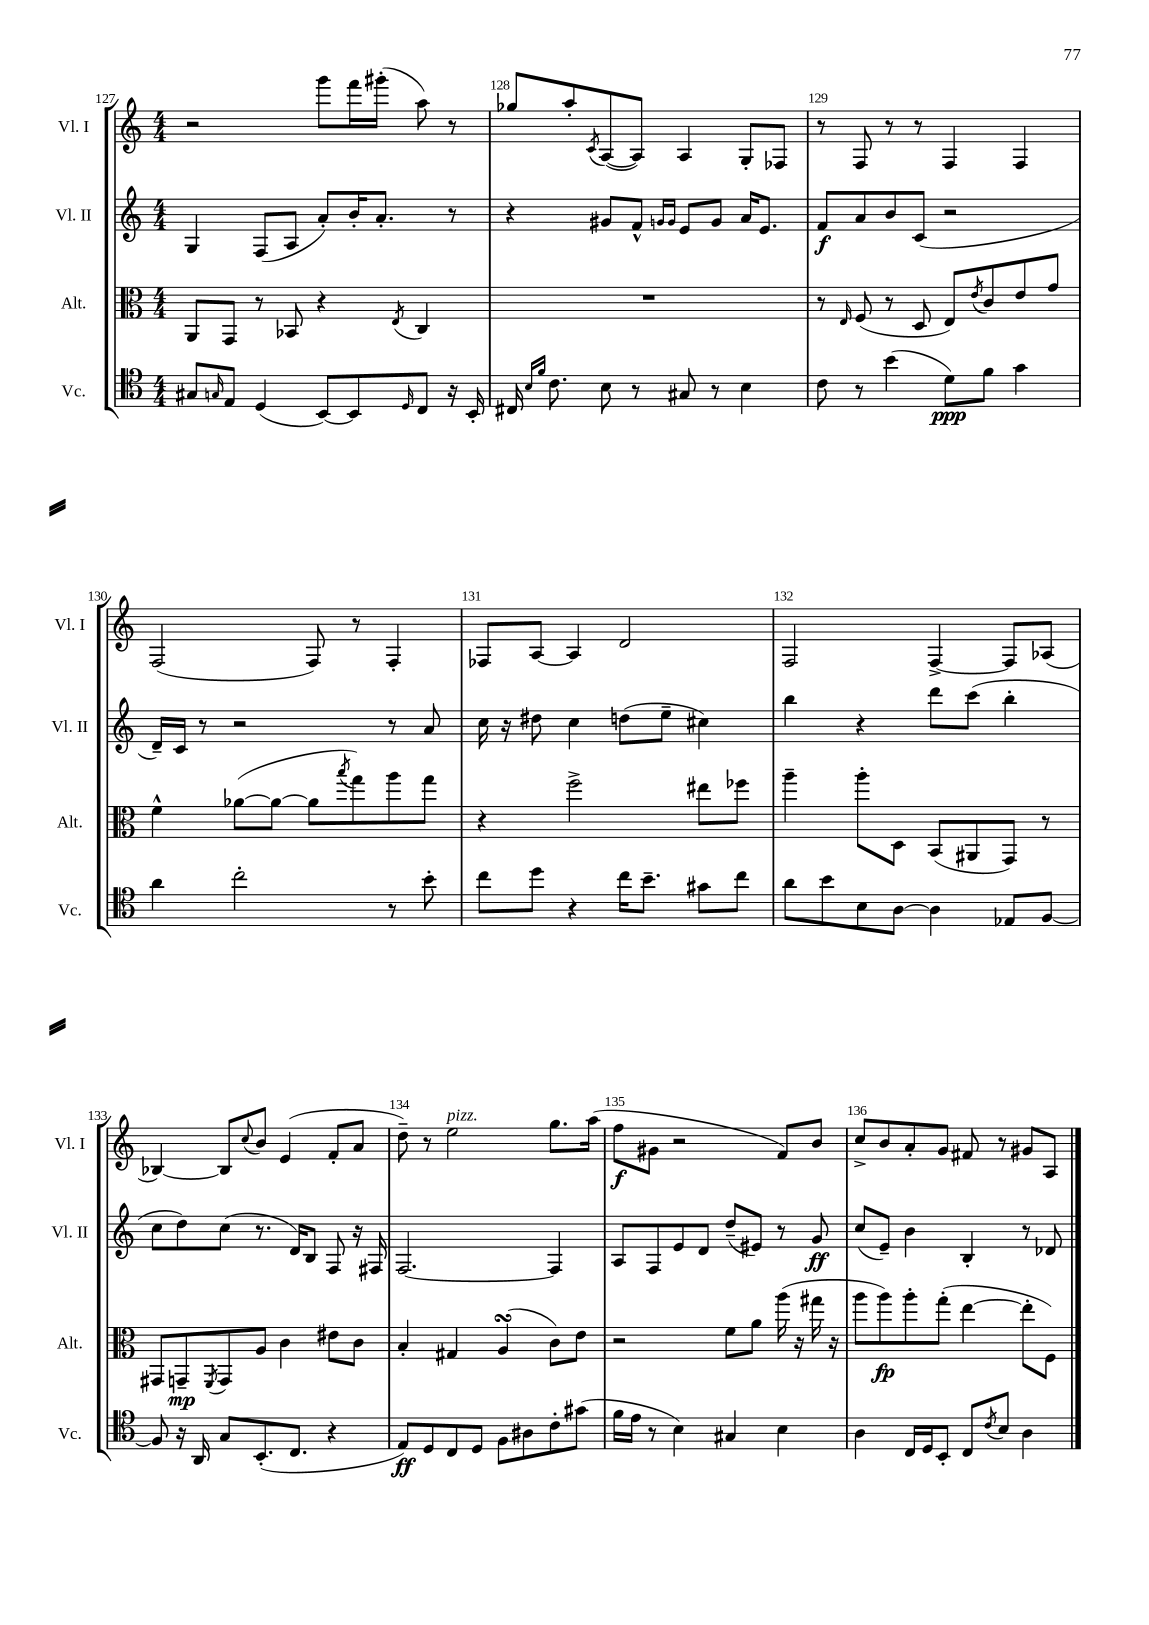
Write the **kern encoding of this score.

**kern	**kern	**kern	**kern
*staff4	*staff3	*staff2	*staff1
*clefC4	*clefC3	*clefG2	*clefG2
*k[]	*k[]	*k[]	*k[]
*M4/4	*M4/4	*M4/4	*M4/4
8G#	8AA	4G	2r
16qqG	.	.	.
8E	8GG	.	.
(4D	8r	(8F	.
.	8BB-	8A	.
[8BB)	4r	8a')	8ggg
8BB]	.	16b'	16fff
.	.	8.a'	(16ggg#'
16qqD	8qE	.	.
8C	4C	.	8aa)
16r	.	8r	8r
16BB'	.	.	.
=	=	=	=
16C#	1r	4r	8gg-
16qqB	.	.	.
16qqf	.	.	.
8.c	.	.	.
.	.	.	8aa'
.	.	.	8qc
8B	.	8g#	([8A
8r	.	8f^^	8A])
.	.	16qqg	.
.	.	16qqg	.
8G#	.	8e	4A
8r	.	8g	.
4B	.	16a	8G'
.	.	8.e	.
.	.	.	8F-
=	=	=	=
8c	8r	8f	8r
.	16qqE	.	.
8r	(8F	8a	8F
(4b	8r	8b	8r
.	8D	(8c	8r
8d)	8E)	2r	4F
.	8qe	.	.
8f	8c	.	.
4g	8e	.	4F
.	8g	.	.
=	=	=	=
4a	4f^^	16d~)	(2F
.	.	16c	.
.	.	8r	.
2cc'	([8a-	2r	.
.	8a-_	.	.
.	8a-]	.	8F)
.	8qbb	.	.
.	8gg)	.	8r
8r	8aa	8r	4F'
8b'	8gg	8a	.
=	=	=	=
8cc	4r	16cc	8F-
.	.	16r	.
8dd	.	8dd#	[8A
4r	2ff^	4cc	4A]
16cc	.	(8dd	2d
8.b~	.	.	.
.	.	8ee~	.
8g#	8ee#	4cc#)	.
8cc	8ff-	.	.
=	=	=	=
8a	4aa~	4bb	2F
8b	.	.	.
8B	8aa'	4r	.
[8A	8D	.	.
4A]	(8BB	8ddd	[4F^
.	8AA#	(8ccc	.
8E-	8GG)	4bb'	8F]
[8F	8r	.	(8A-
=	=	=	=
8F]	8GG#	8cc	[4B-)
16r	8GG~	8dd)	.
16AA	.	.	.
.	8qFF	.	.
8G	8GG	(8cc	8B-]
.	.	.	8qqcc
(8.BB'	8A	8.r	8b
.	4c	.	(4e
8.C	.	16d)	.
.	.	8B	.
4r	8e#	8F	8f'
.	8c	16r	8a
.	.	16F#	.
=	=	=	=
8E)	4B'	[2.F	8dd~)
8D	.	.	8r
8C	4G#	.	2ee
8D	.	.	.
8F	(4A	.	.
8A#	.	.	.
8c'	8c)	4F]	8.gg
(8g#	8e	.	.
.	.	.	(16aa
=	=	=	=
16f	2r	8A	8ff
16e	.	.	.
8r	.	8F	8g#
4B)	.	8e	2r
.	.	8d	.
4G#	8f	(8dd~	.
.	8a	8e#)	.
4B	(16aa	8r	8f)
.	16r	.	.
.	16gg#	8g	8b
.	16r	.	.
=	=	=	=
4A	8aa	(8cc	8cc^
.	8aa)	8e~)	8b
16C	8aa'	4b	8a'
16D	.	.	.
8BB'	(8gg'	.	8g
8C	[4ee	4B'	8f#
8qc	.	.	.
8B	.	.	8r
4A	8ee']	8r	8g#
.	8F)	8d-	8A
==	==	==	==
*-	*-	*-	*-
